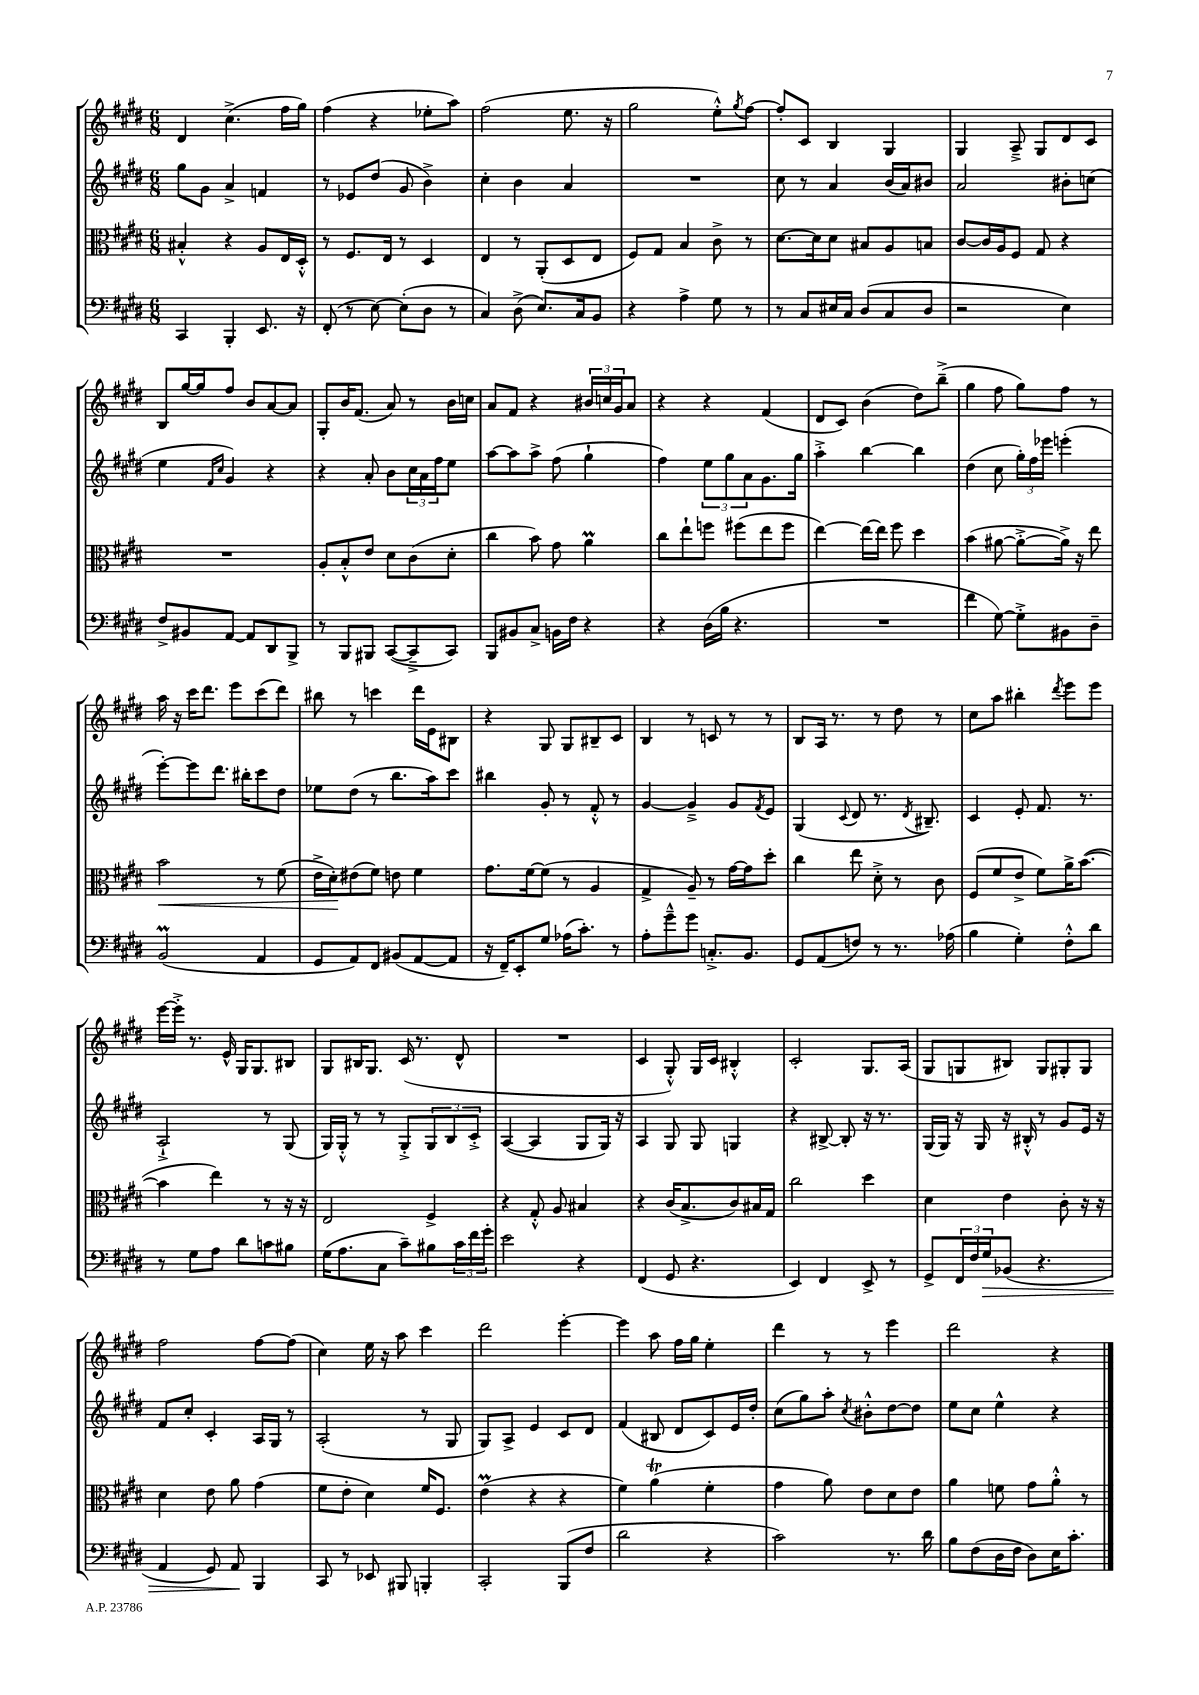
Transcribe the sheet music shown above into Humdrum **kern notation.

**kern	**dynam	**kern	**dynam	**kern	**kern
*part4	*part4	*part3	*part3	*part2	*part1
*staff4	*staff4	*staff3	*staff3	*staff2	*staff1
*clefF4	*	*clefC3	*	*clefG2	*clefG2
*k[f#c#g#d#]	*	*k[f#c#g#d#]	*	*k[f#c#g#d#]	*k[f#c#g#d#]
*M6/8	*	*M6/8	*	*M6/8	*M6/8
=53	=53	=53	=53	=53	=53
4CC#/	.	4B#X'^^/	.	8gg#\L	4d#/
.	.	.	.	8g#\J	.
4BBB'/	.	4r	.	4a^/	(4.cc#^\
8.EE/	.	8A/L	.	4fn/	.
.	.	16E/L	.	.	16ff#\LL
16r	.	16D#'^^/JJ	.	.	16gg#\JJ)
=54	=54	=54	=54	=54	=54
(8FF#'/	.	8r	.	8r	(4ff#\
8r	.	8.F#/L	.	8e-X/L	.
[8E\)	.	.	.	(8dd#/J	4r
.	.	16E/Jk	.	.	.
(8E'\L]	.	8r	.	8g#/	.
8D#\J	.	4D#/	.	4b^\)	8ee-X'\L
8r	.	.	.	.	8aa\J)
=55	=55	=55	=55	=55	=55
4C#/)	.	4E/	.	4cc#'\	(2ff#\
(8D#^\	.	8r	.	4b\	.
8.E/L)	.	(8AA'/L	.	.	.
.	.	8D#/	.	4a/	8.ee\
16C#/k	.	.	.	.	.
8BB/J	.	8E/J	.	.	.
.	.	.	.	.	16r
=56	=56	=56	=56	=56	=56
4r	.	8F#/L)	.	2.r	2gg#\
.	.	8G#/J	.	.	.
4A^\	.	4B/	.	.	.
8G#\	.	8c#^\	.	.	8ee'^^\L)
.	.	.	.	.	8qgg#/
8r	.	8r	.	.	[8ff#\J
=57	=57	=57	=57	=57	=57
8r	.	[8.d#\L	.	8cc#\	8ff#'/L]
8C#/L	.	.	.	8r	8c#/J
.	.	16d#\k]	.	.	.
16E#X/L	.	8d#\J	.	4a/	4B/
16C#/JJ	.	.	.	.	.
(8D#/L	.	8B#X/L	.	.	.
8C#/	.	8A/	.	(16b/LL	4G#/
.	.	.	.	16a/J)	.
8D#/J	.	8Bn/J	.	8b#X/J	.
=58	=58	=58	=58	=58	=58
2r	.	[8c#/L	.	2a/	4G#/
.	.	16c#/L]	.	.	.
.	.	16A/J	.	.	.
.	.	8F#/J	.	.	8A~^/
.	.	8G#/	.	.	8G#/L
4E\)	.	4r	.	8b#X'\L	8d#/
.	.	.	.	(8ccn\J	8c#/J
!!LO:LB:g=z
=59	=59	=59	=59	=59	=59
8F#^/L	.	2.r	.	4ee\	8B/L
8BB#X/	.	.	.	.	[16gg#/L
.	.	.	.	.	16gg#/J]
.	.	.	.	16qqf#/LL	.
.	.	.	.	16qqcc#/JJ	.
[8AA/J	.	.	.	4g#/)	8ff#/J
8AA/L]	.	.	.	.	8b/L
8DD#/	.	.	.	4r	[8a/
8BBB^/J	.	.	.	.	8a/J]
=60	=60	=60	=60	=60	=60
8r	.	8A'/L	.	4r	8G#'/L
8BBB/L	.	8B'^^/	.	.	16b/K
.	.	.	.	.	(8.f#/J
8BBB#X/J	.	8e/J	.	8a'/	.
([8CC#/L	.	8d#\L	.	8b\L	8a/)
8CC#~^/]	.	(8c#\	.	24cc#\L	8r
.	.	.	.	24a\	.
.	.	.	.	24ff#\J	.
8CC#/J)	.	8d#'\J	.	8ee\J	16b\LL
.	.	.	.	.	16ccn\JJ
=61	=61	=61	=61	=61	=61
8BBB/L	.	4cc#\	.	[8aa\L	8a/L
8BB#X/	.	.	.	8aa\]	8f#/J
8C#^/J	.	8b\)	.	8aa^\J	4r
16BBn\LL	.	8g#\	.	(8ff#\	.
16F#\JJ	.	.	.	.	.
4r	.	4aM\	.	4gg#`\	24b#X/LL
.	.	.	.	.	24ccn/
.	.	.	.	.	24g#/J
.	.	.	.	.	8a/J
=62	=62	=62	=62	=62	=62
4r	.	8cc#\L	.	4ff#\)	4r
.	.	8ee`\	.	.	.
(16D#\LL	.	8ffn\J	.	12ee\L	4r
16B\JJ	.	.	.	.	.
.	.	.	.	12gg#\	.
4.r	.	(8ff#X\L	.	.	.
.	.	.	.	12a\	.
.	.	8ee\	.	8.g#\	(4f#/
.	.	8ff#\J	.	.	.
.	.	.	.	16gg#\Jk	.
=63	=63	=63	=63	=63	=63
2.r	.	[4ee\)	.	4aa'^\	8d#/L
.	.	.	.	.	8c#/J)
.	.	16ee\LL_	.	[4bb\	(4b\
.	.	16ee\JJ]	.	.	.
.	.	8ff#\	.	.	.
.	.	4dd#\	.	4bb\]	8dd#\L)
.	.	.	.	.	(8bb~^\J
=64	=64	=64	=64	=64	=64
4f#\	.	(4b\	.	(4dd#\	4gg#\
[8G#\)	.	[8a#X\	.	8cc#\	8ff#\
8G#'^\L]	.	8a#'^\L_	.	24gg#'\LL)	8gg#\L)
.	.	.	.	24ff#\	.
.	.	.	.	24eee-X\JJ	.
8BB#X\	.	16a#^\Jk])	.	(4eeen'\	8ff#\J
.	.	16r	.	.	.
8D#~\J	.	8ee\	.	.	8r
!!LO:LB:g=z
=65	=65	=65	=65	=65	=65
!	!	!	!LO:HP:b	!	!
(2BBM/	.	2b\	<	[8eee'\L)	16aa\
.	.	.	.	.	16r
.	.	.	.	8eee\]	16ccc#\KL
.	.	.	.	.	8.ddd#\J
.	.	.	.	8.ddd#\J	.
.	.	.	.	.	8eee\L
.	.	.	.	16bb#X'\KL	.
4AA/	.	8r	.	8ccc#\	(8ccc#\
.	.	(8f#\	.	8dd#\J	8ddd#\J)
=66	=66	=66	=66	=66	=66
8GG#/L	.	16e^\LL	.	8ee-X\L	8bb#X\
.	.	16d#'\J)	.	.	.
8AA/)	.	(8e#X\	[	(8dd#\J	8r
8FF#/J	.	8f#\J)	.	8r	4cccn\
(8BB#X/L	.	8en\	.	8.bb\L	.
[8AA/	.	4f#\	.	.	16ddd#\LL
.	.	.	.	16aa\k)	16e\J
8AA/J]	.	.	.	8ccc#\J	8B#X\J
=67	=67	=67	=67	=67	=67
16r	.	8.g#\L	.	4bb#X\	4r
16FF#~/KL)	.	.	.	.	.
8EE'/	.	.	.	.	.
.	.	[16f#\k	.	.	.
8G#/J	.	(8f#\J]	.	8g#'/	8G#/
(16A-X\KL	.	8r	.	8r	8G#/L
8.c#'\J)	.	.	.	.	.
.	.	4A/	.	8f#'^^/	8B#X~/
8r	.	.	.	8r	8c#/J
=68	=68	=68	=68	=68	=68
8A'\L	.	4G#^/	.	[4g#/	4B/
8g#~^^\	.	.	.	.	.
8g#\J	.	8A~/)	.	4g#~^/]	8r
8.Cn'^/L	.	8r	.	.	8cn/
.	.	[16g#\LL	.	8g#/L	8r
8.BB/J	.	16g#\J]	.	.	.
.	.	.	.	8qf#/	.
.	.	8dd#'\J	.	8e/J	8r
=69	=69	=69	=69	=69	=69
8GG#/L	.	4cc#\	.	(4G#/	8B/L
(8AA/	.	.	.	.	16A/Jk
.	.	.	.	.	8.r
.	.	.	.	8qqc#/	.
8Fn/J)	.	8ee\	.	8d#/	.
8r	.	8d#'^\	.	8.r	8r
8.r	.	8r	.	.	8dd#\
.	.	.	.	8qd#/	.
.	.	.	.	8.B#X~/)	.
.	.	8c#\	.	.	8r
(16A-X\	.	.	.	.	.
=70	=70	=70	=70	=70	=70
4B\	.	(8F#/L	.	4c#/	8cc#\L
.	.	8f#/	.	.	8aa\J
4G#'\)	.	8e^/J	.	8e'/	4bb#X'\
.	.	8f#\L)	.	8.f#/	.
.	.	.	.	.	8qddd#/
8F#'^^\L	.	16a^\K	.	.	8eee\L
.	.	([8.b\J	.	8.r	.
8d#\J	.	.	.	.	8eee\J
!!LO:LB:g=z
=71	=71	=71	=71	=71	=71
8r	.	4b\]	.	2A`^/	[16eee\LL
.	.	.	.	.	16eee'^\JJ]
8G#\L	.	.	.	.	8.r
8A\J	.	4ee\)	.	.	.
.	.	.	.	.	16e^^/
8d#\L	.	.	.	.	16G#/KL
.	.	.	.	.	8.G#/
8cn\	.	8r	.	8r	.
8B#X\J	.	16r	.	(8G#/	8B#X/J
.	.	16r	.	.	.
=72	=72	=72	=72	=72	=72
(16G#\KL	.	2E/	.	16G#/LL)	8G#/L
8.A\	.	.	.	16G#'^^/JJ	.
.	.	.	.	8r	16B#X/K
.	.	.	.	.	8.G#/J
8C#\J	.	.	.	8r	.
8c#~\L)	.	.	.	8G#'^/L	(16c#/
.	.	.	.	.	8.r
8B#X\	.	4F#^/	.	12G#/	.
.	.	.	.	12B/	.
24c#\L	.	.	.	.	8d#^^/
24f#\	.	.	.	12c#'^/J	.
24g#'\JJ	.	.	.	.	.
=73	=73	=73	=73	=73	=73
2e\	.	4r	.	([4A/	2.r
.	.	8G#'^^/	.	4A/]	.
.	.	8A/	.	.	.
4r	.	4B#X/	.	8G#/L	.
.	.	.	.	16G#/Jk)	.
.	.	.	.	16r	.
=74	=74	=74	=74	=74	=74
(4FF#/	.	4r	.	4A/	4c#/
8GG#/	.	(16c#/KL	.	8G#/	8G#'^^/)
.	.	8.B^/	.	.	.
4.r	.	.	.	8G#/	16G#/LL
.	.	.	.	.	16c#/JJ
.	.	8c#/)	.	4Gn/	4B#X'^^/
.	.	16B#X/L	.	.	.
.	.	16G#/JJ	.	.	.
=75	=75	=75	=75	=75	=75
4EE/)	.	2cc#\	.	4r	2c#'/
4FF#/	.	.	.	[8B#X^/	.
.	.	.	.	8B#'/]	.
8EE^/	.	4dd#\	.	16r	8.G#/L
.	.	.	.	8.r	.
8r	.	.	.	.	.
.	.	.	.	.	(16A/Jk
=76	=76	=76	=76	=76	=76
8GG#^/L	.	4d#\	.	(16G#/LL	8G#/L
.	.	.	.	16G#/JJ)	.
24FF#/L	.	.	.	16r	8Gn/
24F#/	.	.	.	.	.
.	.	.	.	16G#/	.
!	!LO:HP:b	!	!	!	!
24G#/J	>	.	.	.	.
(8BB-X/J	.	4e\	.	16r	8B#X/J)
.	.	.	.	16B#X'^^/	.
4.r	.	.	.	8r	8G/L
.	.	8c#'\	.	8g#/L	8G#X'/
.	.	16r	.	16e/Jk	8G#/J
.	.	16r	.	16r	.
!!LO:LB:g=z
=77	=77	=77	=77	=77	=77
4AA/	.	4d#\	.	8f#/L	2ff#\
.	.	.	.	8cc#'/J	.
8GG#/)	.	8e\	.	4c#'/	.
8AA/	.	8a\	.	.	.
4BBB/	]	(4g#\	.	16A/LL	[8ff#\L
.	.	.	.	16G#/JJ	.
.	.	.	.	8r	(8ff#\J]
=78	=78	=78	=78	=78	=78
8CC#/	.	8f#\L	.	(2A'/	4cc#\)
8r	.	8e'\J	.	.	.
8EE-X/	.	4d#\)	.	.	16ee\
.	.	.	.	.	16r
8BBB#X/	.	.	.	.	8aa\
4BBBn'/	.	16f#/KL	.	8r	4ccc#\
.	.	8.F#/J	.	.	.
.	.	.	.	8G#/	.
=79	=79	=79	=79	=79	=79
2CC#'/	.	(4eM\	.	8G#/L)	2ddd#\
.	.	.	.	8A^/J	.
.	.	4r	.	4e/	.
(8BBB/L	.	4r	.	8c#/L	[4eee'\
8F#/J	.	.	.	8d#/J	.
=80	=80	=80	=80	=80	=80
2d#\	.	4f#\)	.	(4f#/	4eee\]
.	.	(4aT\	.	8B#X/	8aa\
.	.	.	.	8d#/L	16ff#\LL
.	.	.	.	.	16gg#\JJ
4r	.	4f#'\	.	8c#/)	4ee'\
.	.	.	.	16e/L	.
.	.	.	.	16dd#'/JJ	.
=81	=81	=81	=81	=81	=81
2c#\)	.	4g#\	.	(8cc#\L	4ddd#\
.	.	.	.	8gg#\)	.
.	.	8a\)	.	8aa'\J	8r
.	.	.	.	8qcc#/	.
.	.	8e\L	.	8b#X'^^\L	8r
8.r	.	8d#\	.	[8dd#\	4eee\
.	.	8e\J	.	8dd#\J]	.
16d#\	.	.	.	.	.
=82	=82	=82	=82	=82	=82
8B\L	.	4a\	.	8ee\L	2ddd#\
(8F#\	.	.	.	8cc#\J	.
16D#\L	.	8fn\	.	4ee^^\	.
16F#\JJ	.	.	.	.	.
8D#\L)	.	8g#\L	.	.	.
16E\K	.	8a'^^\J	.	4r	4r
8.c#'\J	.	.	.	.	.
.	.	8r	.	.	.
==	==	==	==	==	==
*-	*-	*-	*-	*-	*-
